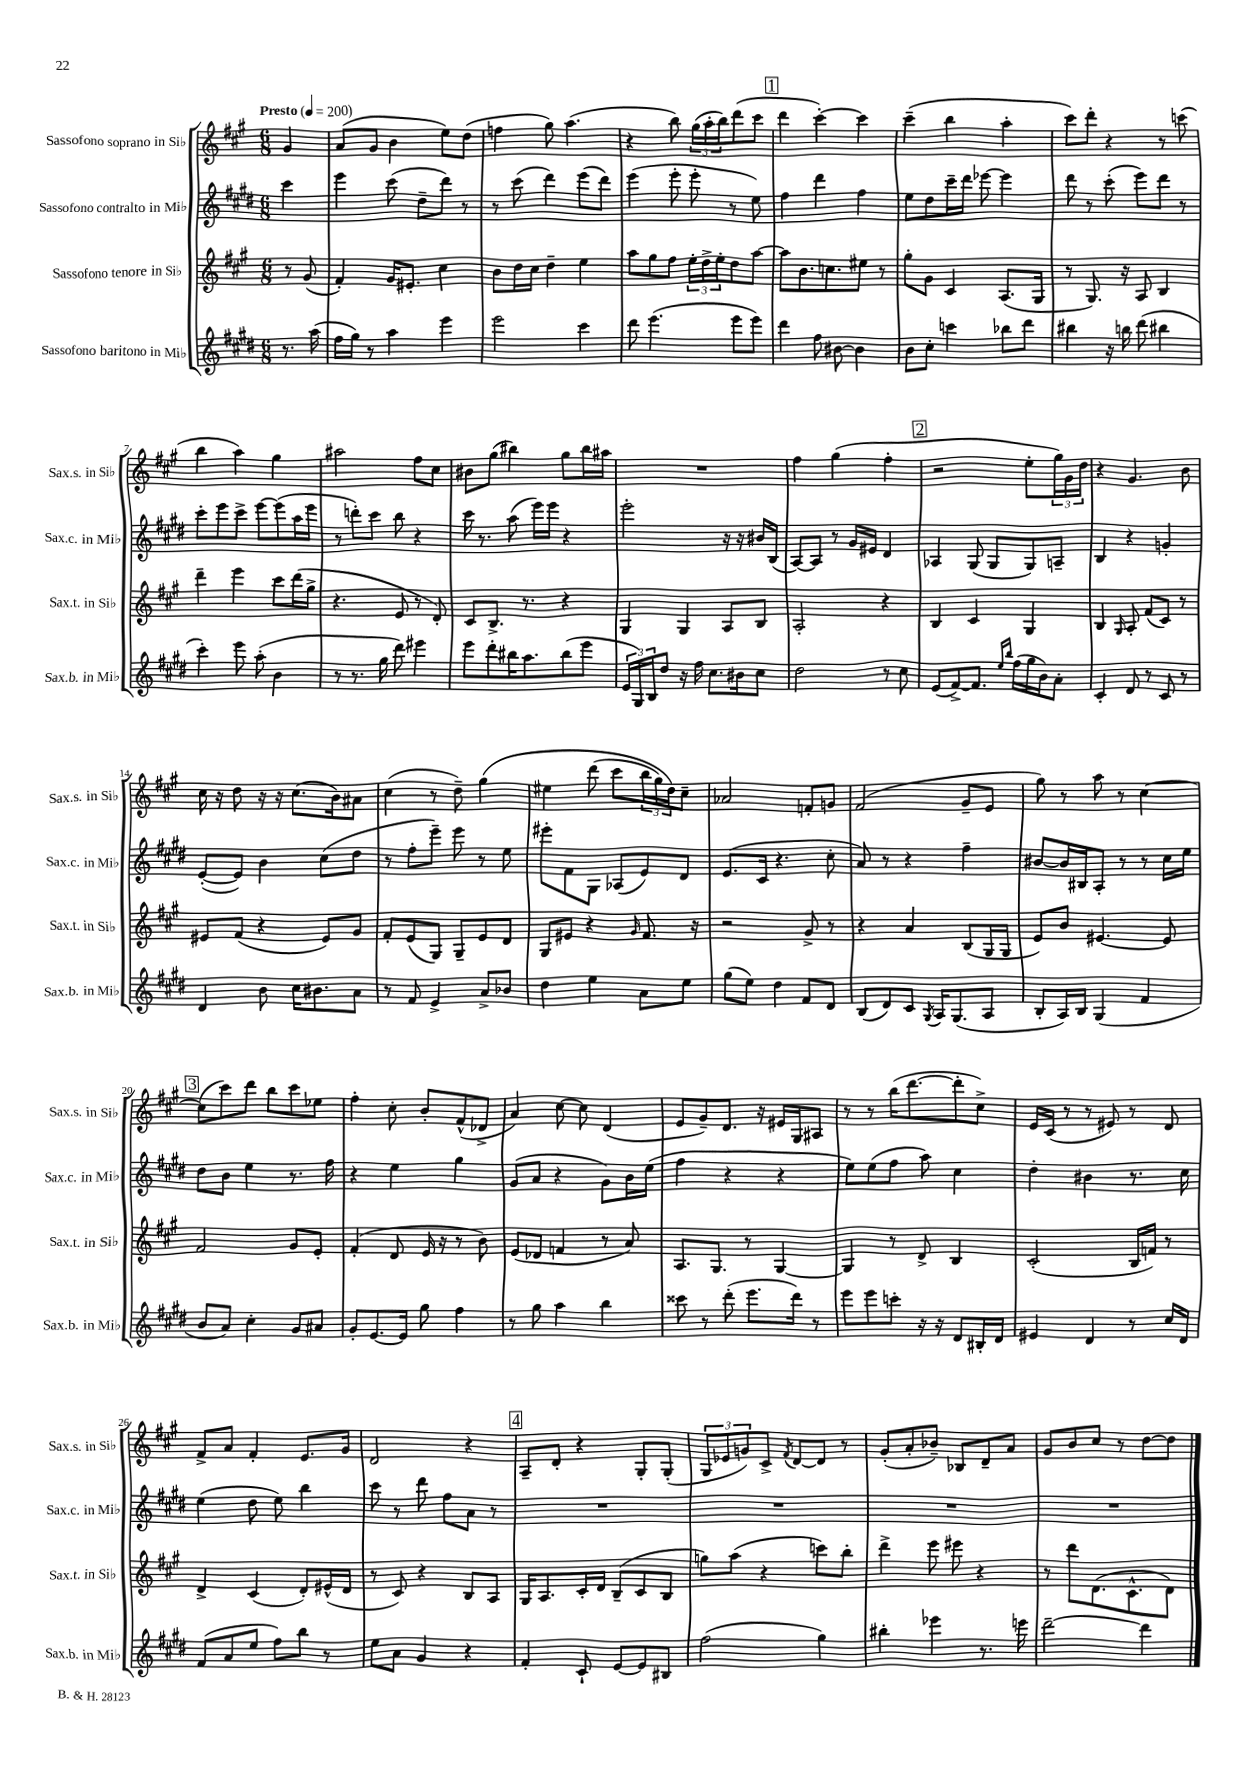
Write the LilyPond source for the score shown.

<<
\new StaffGroup <<
\new Staff = "s0" \with { instrumentName = "Sassofono soprano in Sib" shortInstrumentName = "Sax.s. in Sib" } {
    \clef treble \key a \major \numericTimeSignature \time 6/8 \partial 4 \tempo "Presto" 4 = 200
    gis'4 |
    a'8( gis'8 b'4 e''8) d''8( |
    f''4 gis''8) a''4.( |
    r4 b''8) \tuplet 3/2 { gis''16( a''16-. b''16) } d'''8( cis'''8 |
    \mark \markup { \box "1" } d'''4 cis'''4~-.) cis'''4 |
    cis'''4--( b''4 a''4-. |
    cis'''8) d'''8-. r4 r8 c'''8( |
    b''4 a''4) gis''4 |
    ais''2 fis''8 cis''8 |
    bis'8 gis''8( bis''4) gis''8 bis''16 ais''16 |
    R2. |
    fis''4 gis''4( fis''4-. |
    \mark \markup { \box "2" } r2 e''8-. \tuplet 3/2 { gis''16) gis'16 d''16 } |
    r4 gis'4. b'8 |
    cis''16 r16 d''8 r16 r16 cis''8.( b'16) ais'8 |
    cis''4( r8 d''8--) gis''4\( |
    eis''4 d'''8( cis'''8 \tuplet 3/2 { b''16 gis''16) d''16\) } cis''8-- |
    aes'2 f'8-. g'8 |
    fis'2( gis'8-- e'8 |
    gis''8) r8 a''8 r8 cis''4~ |
    \mark \markup { \box "3" } cis''8( cis'''8) d'''8 b''8 cis'''8 ees''8 |
    fis''4-. cis''8-. b'8-. fis'8-^( des'8-> |
    a'4) cis''8~ cis''8 d'4( |
    e'8 gis'8--) d'8. r16 eis'16 gis16 ais8 |
    r8 r8 b''16( d'''8.~ d'''8-. cis''8->) |
    e'16 cis'16( r8 r8 eis'8) r8 d'8 |
    fis'8-> a'8 fis'4-. e'8. gis'16 |
    d'2 r4 |
    \mark \markup { \box "4" } a8-- d'8-. r4 gis8-. gis8-.( |
    \tuplet 3/2 { gis8 ees'8 g'8) } cis'8-> \acciaccatura { fis'8 } d'8~ d'8 r8 |
    gis'8-.( a'8-. bes'8--) bes8 d'8-- a'8 |
    gis'8 b'8 cis''8 r8 d''8~ d''8 \bar "|." |
}
\new Staff = "s1" \with { instrumentName = "Sassofono contralto in Mib" shortInstrumentName = "Sax.c. in Mib" } {
    \clef treble \key e \major \numericTimeSignature \time 6/8 \partial 4
    cis'''4 |
    e'''4 cis'''8( dis''8-- dis'''8) r8 |
    r8 cis'''8( dis'''4) e'''8( dis'''8) |
    e'''4( e'''8-. e'''8-. r8 e''8) |
    \mark \markup { \box "1" } fis''4 dis'''4 fis''4 |
    e''8 dis''8 cis'''16-- dis'''16 ees'''8~ ees'''4 |
    dis'''8 r8 cis'''8-.( e'''8) dis'''8 r8 |
    cis'''8-. e'''8 cis'''8-> e'''8~ e'''8( a''16 e'''16 |
    r8 d'''8-.) cis'''8 b''8 r4 |
    cis'''16 r8. a''8( e'''16) e'''16 r4 |
    e'''2-. r16 r16 bis'16 b16( |
    a8~) a8 r8 gis'16 eis'16 dis'4 |
    \mark \markup { \box "2" } aes4 gis8( gis8 gis8) a8-- |
    b4 r4 g'4-. |
    e'8~-.( e'8) b'4 cis''8( dis''8 |
    r8 fis''8-. e'''8--) e'''8 r8 e''8 |
    eis'''8-. fis'8 gis8 aes8( e'8) dis'8 |
    e'8.( cis'16 r4. cis''8-. |
    a'8) r8 r4 fis''4-- |
    bis'8~ bis'16 bis16 a8-. r8 r8 cis''16 e''16 |
    \mark \markup { \box "3" } dis''8 b'8 e''4 r8. fis''16 |
    r4 e''4 gis''4 |
    gis'8( a'8 r4 gis'8) b'16 e''16( |
    fis''4 r4 r4 |
    e''8) e''8( fis''8 a''8) cis''4 |
    dis''4-. bis'4 r8. cis''16 |
    e''4( dis''8 e''8) b''4 |
    cis'''8 r8 dis'''8 fis''8 a'8 r8 |
    \mark \markup { \box "4" } R2. |
    R2. |
    R2. |
    R2. \bar "|." |
}
\new Staff = "s2" \with { instrumentName = "Sassofono tenore in Sib" shortInstrumentName = "Sax.t. in Sib" } {
    \clef treble \key a \major \numericTimeSignature \time 6/8 \partial 4
    r8 gis'8( |
    fis'4-.) gis'16 eis'8.-. cis''4 |
    b'8 d''16 cis''16 d''4-- e''4 |
    a''8 gis''8 fis''8 \tuplet 3/2 { e''16-. d''16-> e''16-. } d''8 a''8~ |
    \mark \markup { \box "1" } a''8 b'8. c''8. eis''8 r8 |
    gis''8-. gis'8 cis'4 a8.( gis16 |
    r8 gis8.) r16 a8 b4 |
    d'''4-- e'''4 cis'''8 d'''16( gis''16-> |
    r4. e'8 r8 d'8-.) |
    cis'8 b8.-> r8. r4 |
    gis4 gis4 a8 b8 |
    a2-. r4 |
    \mark \markup { \box "2" } b4 cis'4 gis4 |
    b4 \grace { gis16 } a8-. fis'8( cis'8) r8 |
    eis'8 fis'8( r4 eis'8) gis'8 |
    fis'8-. e'8( gis8) gis8-- e'8 d'8 |
    gis8 eis'8 r4 \grace { gis'16 } fis'8. r16 |
    r2 gis'8-> r8 |
    r4 a'4 b8( gis16 gis16 |
    e'8) b'8 eis'4.~ eis'8 |
    \mark \markup { \box "3" } fis'2 gis'8 e'8-. |
    fis'4-.( d'8 e'16 r16 r8 b'8) |
    e'8( des'8 f'4 r8 a'8) |
    a8. gis8. r8 gis4~ |
    gis4 r8 d'8-> b4 |
    cis'2-.( b16 f'16) r8 |
    d'4-> cis'4( d'8-.) eis'16-^( d'16 |
    r8 cis'8) r4 b8 a8 |
    \mark \markup { \box "4" } gis16 a8. cis'16-. d'16 b8--( cis'8 b8 |
    g''8) a''8( r4 c'''8) b''8-. |
    d'''4-> e'''8 eis'''8 r4 |
    r8 d'''8 d'8.( cis'8.-^ d'8) \bar "|." |
}
\new Staff = "s3" \with { instrumentName = "Sassofono baritono in Mib" shortInstrumentName = "Sax.b. in Mib" } {
    \clef treble \key e \major \numericTimeSignature \time 6/8 \partial 4
    r8. a''16( |
    fis''16 gis''16) r8 a''4 e'''4 |
    e'''2 cis'''4 |
    dis'''8 e'''4.( e'''8 e'''8) |
    \mark \markup { \box "1" } dis'''4 fis''8 bis'8~ bis'4 |
    b'8 cis''8-. c'''4 bes''8 dis'''8 |
    bis''4 r16 b''16 dis'''8( bis''4 |
    cis'''4-.) e'''8 a''8-.( b'4 |
    r8 r8. gis''16 dis'''8) eis'''4 |
    e'''8 dis'''8-. bis''16 a''8. bis''8( e'''8 |
    \tuplet 3/2 { e'16 gis16) b16 } dis''8 r16 fis''16 cis''8. bis'16 cis''8 |
    dis''2 r8 cis''8 |
    \mark \markup { \box "2" } e'8( fis'8~->) fis'8. \grace { e''16 b''16 } fis''16( gis''16 b'16) a'8-. |
    cis'4-. dis'8 r8 cis'8 r8 |
    dis'4 b'8 cis''16 bis'8. a'8 |
    r8 fis'8 e'4-> a'8-> bes'8 |
    dis''4 e''4 a'8 e''8 |
    gis''8( e''8) dis''4 fis'8 dis'8 |
    b8( dis'8) cis'8 \acciaccatura { gis8 } a16 gis8.( a8 |
    b8-. a16) b16 gis4( fis'4 |
    \mark \markup { \box "3" } b'8 a'8) cis''4-. gis'8 ais'8 |
    gis'8-. e'8.~ e'16 gis''8 fis''4 |
    r8 gis''8 a''4 b''4 |
    cisis'''8 r8 dis'''8-.( e'''8. dis'''16) r8 |
    e'''8 e'''8 c'''8-. r16 r16 dis'8 bis16-. dis'16 |
    eis'4 dis'4 r8 cis''16 dis'16 |
    fis'8( a'8 e''8 fis''8) b''8 r8 |
    e''8 a'8 gis'4 r4 |
    \mark \markup { \box "4" } fis'4-. cis'8-! e'8~ e'8 bis8 |
    fis''2( gis''4) |
    bis''4-. ees'''4 r8. e'''16 |
    dis'''2~-- dis'''4 \bar "|." |
}
>>
>>
